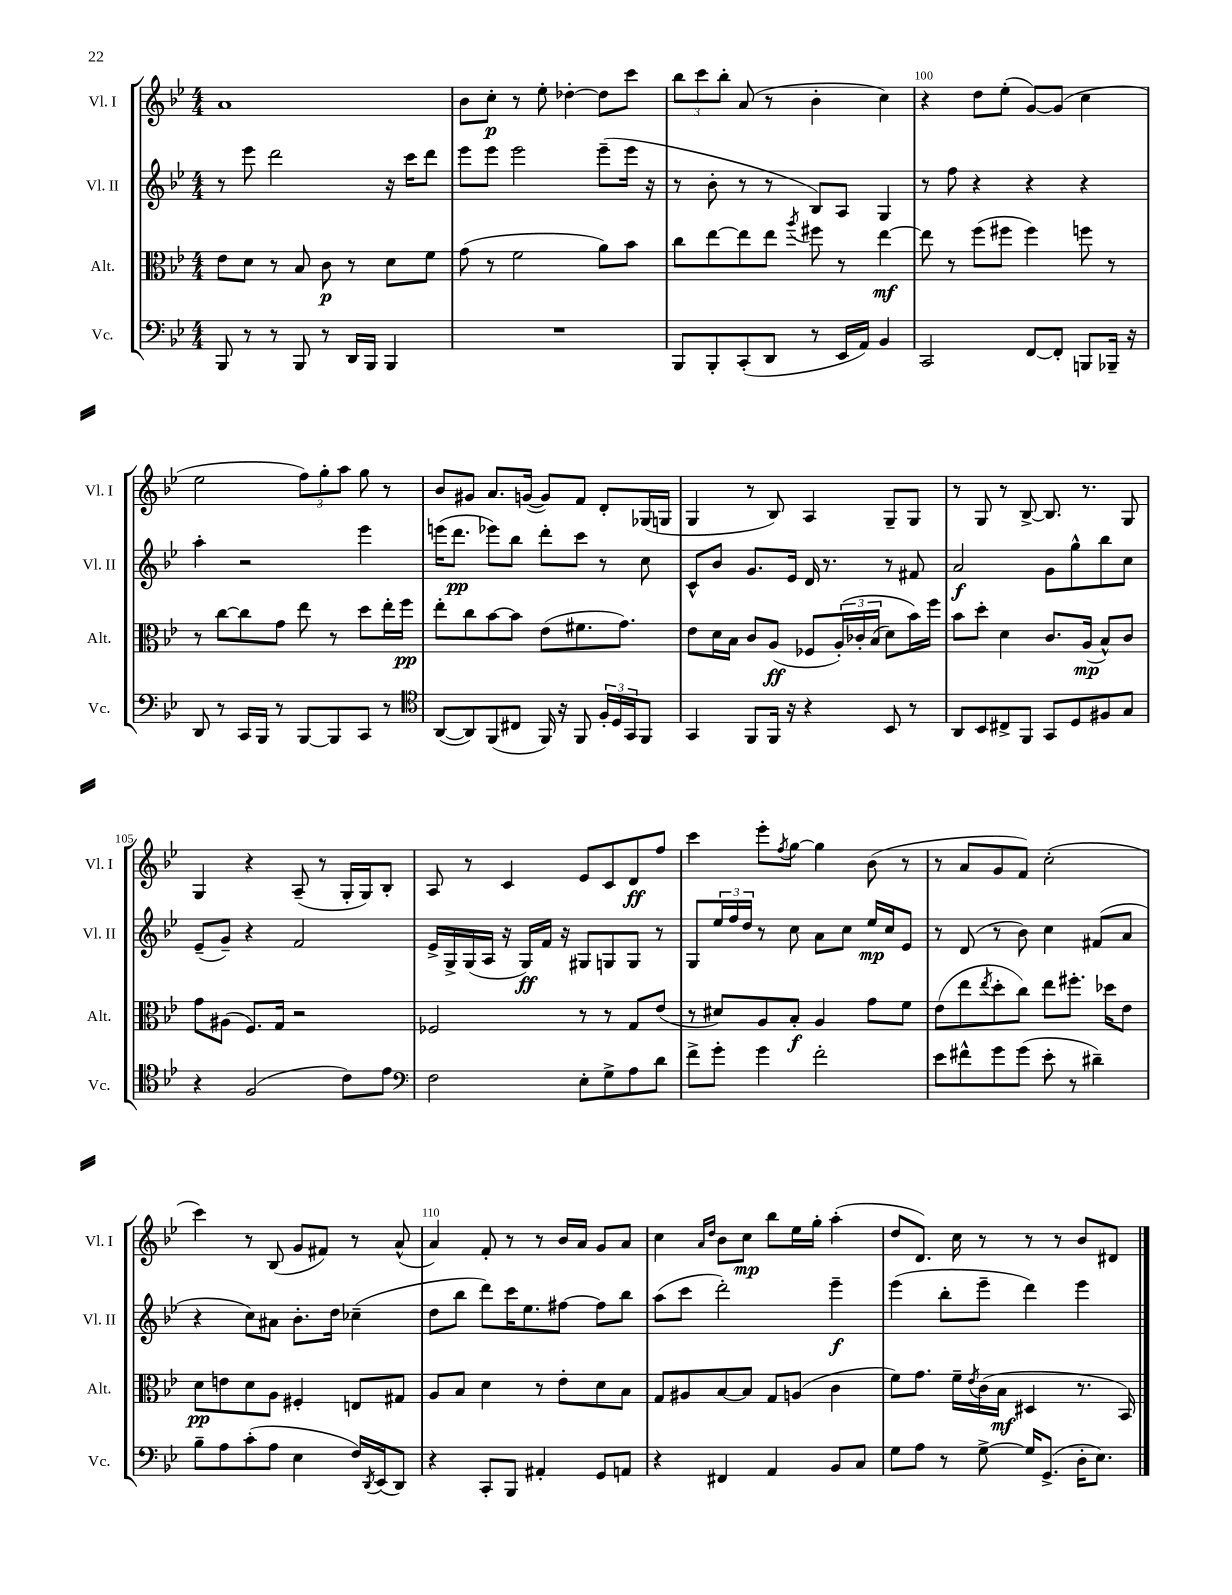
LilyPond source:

<<
\new StaffGroup <<
\new Staff = "s0" \with { instrumentName = "Vl. I" shortInstrumentName = "Vl. I" } {
    \clef treble \key bes \major \numericTimeSignature \time 4/4
    a'1 |
    bes'8 c''8-.\p r8 ees''8-. des''4~-. des''8 c'''8 |
    \tuplet 3/2 { bes''8 c'''8 bes''8-. } a'8( r8 bes'4-. c''4) |
    r4 d''8 ees''8-.( g'8~) g'8( c''4 |
    ees''2 \tuplet 3/2 { f''8) g''8-. a''8 } g''8 r8 |
    bes'8 gis'8 a'8. g'16~( g'8) f'8 d'8-. ges16( g16 |
    g4 r8 bes8) a4 g8-- g8 |
    r8 g8 r8 bes8~-> bes8. r8. g8 |
    g4 r4 a8--( r8 g16-. g16) bes8-. |
    a8 r8 c'4 ees'8 c'8 d'8\ff f''8 |
    c'''4 ees'''8-. \acciaccatura { f''8 } g''8~ g''4 bes'8( r8 |
    r8 a'8 g'8 f'8) c''2-.( |
    c'''4) r8 bes8( g'8 fis'8) r8 a'8-^( |
    a'4) f'8-. r8 r8 bes'16 a'16 g'8 a'8 |
    c''4 \grace { a'16 d''16 } bes'8 c''8\mp bes''8 ees''16 g''16-. a''4-.( |
    d''8 d'8.) c''16 r8 r8 r8 bes'8 dis'8 \bar "|." |
}
\new Staff = "s1" \with { instrumentName = "Vl. II" shortInstrumentName = "Vl. II" } {
    \clef treble \key bes \major \numericTimeSignature \time 4/4
    r8 ees'''8 d'''2 r16 c'''16 d'''8 |
    ees'''8 ees'''8 ees'''2 ees'''8--( ees'''16 r16 |
    r8 bes'8-. r8 r8 bes8) a8 g4 |
    r8 f''8 r4 r4 r4 |
    a''4-. r2 ees'''4 |
    e'''16( d'''8.\pp ees'''8) bes''8 d'''8-. c'''8 r8 c''8 |
    c'8-^ bes'8 g'8. ees'16 d'16 r8. r8 fis'8 |
    a'2\f g'8 g''8-^ bes''8 c''8 |
    ees'8--( g'8--) r4 f'2 |
    ees'16-> g16-> g16( a16 r16 g16\ff) f'16 r16 gis8 g8 g8 r8 |
    g8 \tuplet 3/2 { ees''16 f''16 d''16 } r8 c''8 a'8 c''8 ees''16\mp c''16 ees'8 |
    r8 d'8( r8 bes'8) c''4 fis'8( a'8 |
    r4 c''8) ais'8 bes'8.-. d''16 ces''4--( |
    d''8 bes''8 d'''8) c'''16 ees''8. fis''8~ fis''8 bes''8 |
    a''8( c'''8 d'''2-.) ees'''4--\f |
    ees'''4( bes''8-. ees'''8-- d'''4) ees'''4 \bar "|." |
}
\new Staff = "s2" \with { instrumentName = "Alt." shortInstrumentName = "Alt." } {
    \clef alto \key bes \major \numericTimeSignature \time 4/4
    ees'8 d'8 r8 bes8 c'8\p r8 d'8 f'8 |
    g'8( r8 f'2 a'8) bes'8 |
    c''8 ees''8~ ees''8 ees''8 \acciaccatura { a''8 } fis''8 r8 ees''4~\mf |
    ees''8 r8 f''8( fis''8 fis''4) f''8 r8 |
    r8 c''8~ c''8 g'8 ees''8 r8 d''8 ees''16-. f''16\pp |
    ees''8-. c''8 bes'8~ bes'8 ees'8( fis'8. g'8.) |
    ees'8 d'16 bes16 c'8 a8\ff( fes8 \tuplet 3/2 { a16-.)\( ces'16-. bes16( } d'8) bes'16\) f''16 |
    bes'8 d''8-. d'4 c'8. a16\mp( bes8-^) c'8 |
    g'8 ais8( f8.) g16 r2 |
    fes2 r8 r8 g8 ees'8( |
    r8 dis'8) a8 bes8-.\f a4 g'8 f'8 |
    ees'8( ees''8 \acciaccatura { ees''8 } d''8-. c''8) ees''8 fis''8.-. des''16 ees'8 |
    d'8\pp e'8 d'8 a8 fis4-. e8 gis8 |
    a8 bes8 d'4 r8 ees'8-. d'8 bes8 |
    g8 ais8 bes8~ bes8 g8 a8( c'4 |
    f'8) g'8. f'16-- \acciaccatura { ees'8 } c'16( bes16\mf dis4 r8. bes,16) \bar "|." |
}
\new Staff = "s3" \with { instrumentName = "Vc." shortInstrumentName = "Vc." } {
    \clef bass \key bes \major \numericTimeSignature \time 4/4
    bes,,8 r8 r8 bes,,8 r8 d,16 bes,,16 bes,,4 |
    R1 |
    bes,,8 bes,,8-. c,8-.( d,8 r8 ees,16 a,16) bes,4 |
    c,2 f,8~ f,8-. b,,8 bes,,16-- r16 |
    d,8 r8 c,16 bes,,16 r8 bes,,8~ bes,,8 c,8 r8 |
    \clef tenor a,8~( a,8) f,8( cis8 f,16) r16 f,8 \tuplet 3/2 { f16-. d16 g,16 } f,8 |
    g,4 f,8 f,16 r16 r4 bes,8 r8 |
    a,8 bes,8 cis8-> f,8 g,8 d8 fis8 g8 |
    r4 f2( c'8) ees'8 |
    \clef bass f2 ees8-. g8-> a8 d'8 |
    f'8-> g'8-. g'4 f'2-. |
    ees'8 fis'8-^ g'8 g'8( ees'8-. r8 dis'4--) |
    bes8-- a8 c'8-.( a8 ees4 f16) \acciaccatura { d,8 } ees,16( d,8) |
    r4 c,8-. bes,,8 ais,4-. g,8 a,8 |
    r4 fis,4 a,4 bes,8 c8 |
    g8 a8 r8 g8~-> g16 g,8.->( d16-. ees8.) \bar "|." |
}
>>
>>
\layout { \context { \Score currentBarNumber = #97 \override BarNumber.break-visibility = ##(#f #t #t) barNumberVisibility = #(every-nth-bar-number-visible 5) } }
